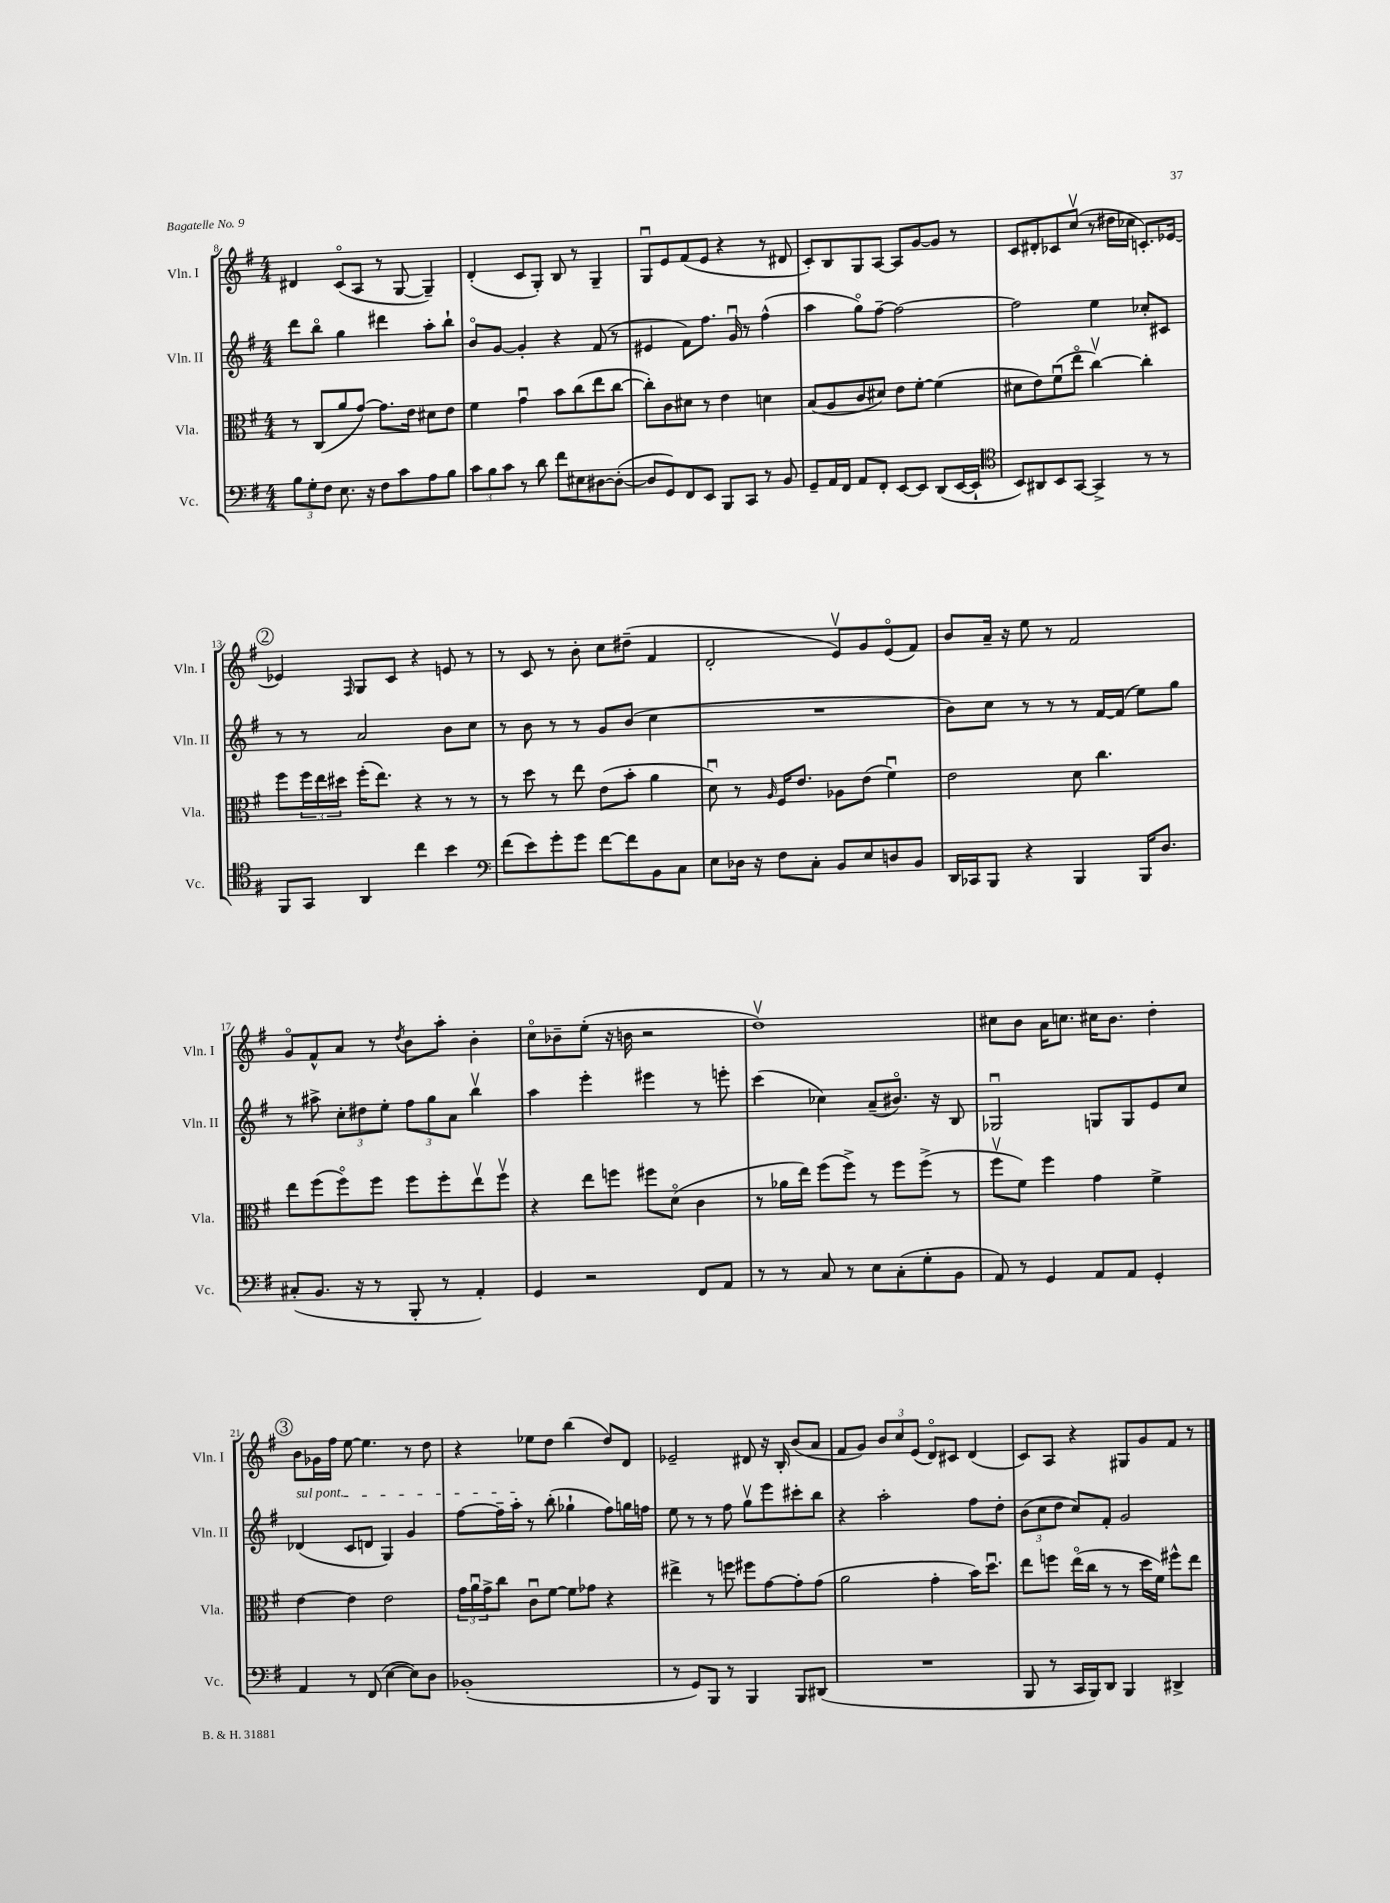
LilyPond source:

<<
\new StaffGroup <<
\new Staff = "s0" \with { instrumentName = "Vln. I" shortInstrumentName = "Vln. I" } {
    \clef treble \key g \major \numericTimeSignature \time 4/4
    dis'4 c'8\flageolet( a8 r8 g8~ g4--) |
    d'4-.( c'8 g8-.) b8 r8 g4-- |
    g8\downbow e'8 fis'8( e'8 r4 r8 dis'8 |
    c'8-.) b8 g8 a8~ a8 g'8~ g'8 r8 |
    c'8 dis'8-. ces'8 c''8\upbow( r8 dis''16 ces''16 c'8.-.) ees'16~ |
    \mark \markup { \circle "2" } ees'4 \grace { fis16 } g8 c'8 r4 e'8 r8 |
    r8 c'8 r8 b'8-. c''8 dis''8--( fis'4 |
    d'2-. e'8\upbow) g'8 e'8\flageolet( fis'8) |
    b'8 a'16-- r16 e''8 r8 fis'2 |
    g'8\flageolet fis'8-^ a'8 r8 \acciaccatura { d''8 } b'8 a''8-. b'4-. |
    c''8\flageolet bes'8-- e''8-.( r16 b'16 r2 |
    d''1\upbow) |
    cis''8 b'8 a'16 c''8. cis''16 b'8. d''4-. |
    \mark \markup { \circle "3" } b'8 ges'16 fis''16 e''8~ e''4. r8 d''8 |
    r4 ees''8 d''8 b''4( d''8) d'8 |
    ees'2-- dis'8 r16 b16-. b'8( a'8 |
    fis'8 g'8) \tuplet 3/2 { b'8 c''8 e'8( } d'8\flageolet) cis'8 d'4( |
    c'8) a8 r4 gis8 g'8 fis'8 r8 \bar "|." |
}
\new Staff = "s1" \with { instrumentName = "Vln. II" shortInstrumentName = "Vln. II" } {
    \clef treble \key g \major \numericTimeSignature \time 4/4
    d'''8 b''8\flageolet g''4 dis'''4 a''8-. b''8-! |
    b'8\flageolet g'8~ g'4-. r4 fis'8( r8 |
    eis'4 fis'8) fis''8. g'16\downbow r8 fis''4-^( |
    a''4 g''8\flageolet) fis''8~-- fis''2~ |
    fis''2 e''4 ces''8-. cis'8 |
    \mark \markup { \circle "2" } r8 r8 a'2 b'8 c''8 |
    r8 b'8 r8 r8 g'8 b'8( c''4 |
    R1 |
    b'8) c''8 r8 r8 r8 fis'16~ fis'16( e''8) g''8 |
    r8 ais''8-> \tuplet 3/2 { c''8-. dis''8 e''8-. } \tuplet 3/2 { fis''8 g''8 a'8 } b''4\upbow |
    a''4 e'''4-. eis'''4 r8 e'''8-. |
    c'''4( ces''4) a'8--( bis'8.\flageolet) r16 b8 |
    ges2\downbow g8 g8 e'8 c''8 |
    \mark \markup { \circle "3" } \once \override TextSpanner.bound-details.left.text = \markup { \italic "sul pont." } des'4\startTextSpan( c'8 d'8 g4) g'4 |
    fis''8~ fis''16-- a''16-.\stopTextSpan r8 b''8-.( ges''4-! fis''8) g''16 f''16 |
    e''8 r8 r8 fis''8 g''8\upbow e'''8 cis'''8-. b''8 |
    r4 a''2-. fis''8 d''8-. |
    \tuplet 3/2 { b'8( c''8 d''8 } c''8) fis'8-. g'2 \bar "|." |
}
\new Staff = "s2" \with { instrumentName = "Vla." shortInstrumentName = "Vla." } {
    \clef alto \key g \major \numericTimeSignature \time 4/4
    r8 c8( a'8 g'8~) g'8. e'16 dis'8 e'8 |
    fis'4 g'4\downbow b'8 c''8( e''8 c''8~ |
    c''8-.) c'8 dis'8 r8 e'4 d'4 |
    b8( a8 c'8 dis'8) e'8 fis'8~-. fis'4( |
    dis'8 e'8) fis'8\downbow( e''8\flageolet c''4~\upbow) c''4-. |
    \mark \markup { \circle "2" } fis''8 \tuplet 3/2 { fis''16 e''16 dis''16 } fis''16-.( e''8.) r4 r8 r8 |
    r8 d''8 r8 e''8 e'8( b'8-. a'4 |
    d'8\downbow) r8 \grace { a16 } fis16 e'8. aes8 e'8( fis'4\downbow) |
    e'2 d'8 c''4. |
    e''8 fis''8( fis''8\flageolet) fis''8 fis''8 fis''8-. e''8\upbow fis''8\upbow |
    r4 e''8 f''8 fis''8 d'8\flageolet( c'4 |
    r8 aes'16 e''16) fis''8( fis''8->) r8 fis''8 fis''8->( r8 |
    fis''8\upbow fis'8) fis''4 g'4 fis'4-> |
    \mark \markup { \circle "3" } e'4~ e'4 e'2 |
    \tuplet 3/2 { g'16 a'16\downbow g'16-> } c''8 c'8\downbow fis'8~ fis'8 ges'8 r4 |
    eis''4-> r8 f''8 fis''8 g'8~ g'8-. g'8( |
    a'2 g'4-. b'16) d''8.\downbow |
    e''8 f''8 e''16\flageolet( c''16 r8 r8 d''16 fis'16) fis''8-^ e''8 \bar "|." |
}
\new Staff = "s3" \with { instrumentName = "Vc." shortInstrumentName = "Vc." } {
    \clef bass \key g \major \numericTimeSignature \time 4/4
    \tuplet 3/2 { b8 g8-. fis8 } e8. r16 fis8 c'8 a8 b8 |
    \tuplet 3/2 { c'8 b8 c'8 } r8 d'8 fis'8 eis8 dis8~ dis8~-.( |
    dis8 g,8) fis,8 e,8 b,,8 c,8 r8 b,8 |
    g,8-- a,16 fis,16 a,8 fis,8-. e,8~ e,8 d,8( e,16~ e,16-! |
    \clef tenor b,8) ais,8 b,8 g,8~ g,4-> r8 r8 |
    \mark \markup { \circle "2" } fis,8 g,8 a,4 c''4 b'4 |
    \clef bass fis'8( e'8) g'8-. g'8 fis'8~ fis'8 b,8 c8 |
    e8 des16 r16 fis8 c8-. b,8 e8 d8 b,8 |
    d,16 ces,16 b,,8 r4 b,,4 b,,16 d8. |
    cis8-.( b,8. r16 r8 b,,8-. r8 a,4-.) |
    g,4 r2 fis,8 a,8 |
    r8 r8 c8 r8 e8 c8-.( g8-. b,8 |
    a,8) r8 g,4 a,8 a,8 g,4-. |
    \mark \markup { \circle "3" } a,4 r8 fis,8( e4~ e8) d8 |
    bes,1-.( |
    r8 g,8) b,,8 r8 b,,4 b,,8 dis,8( |
    R1 |
    b,,8 r8 c,16 b,,16) d,8 b,,4 dis,4-> \bar "|." |
}
>>
>>
\layout { \context { \Score currentBarNumber = #8 } }
